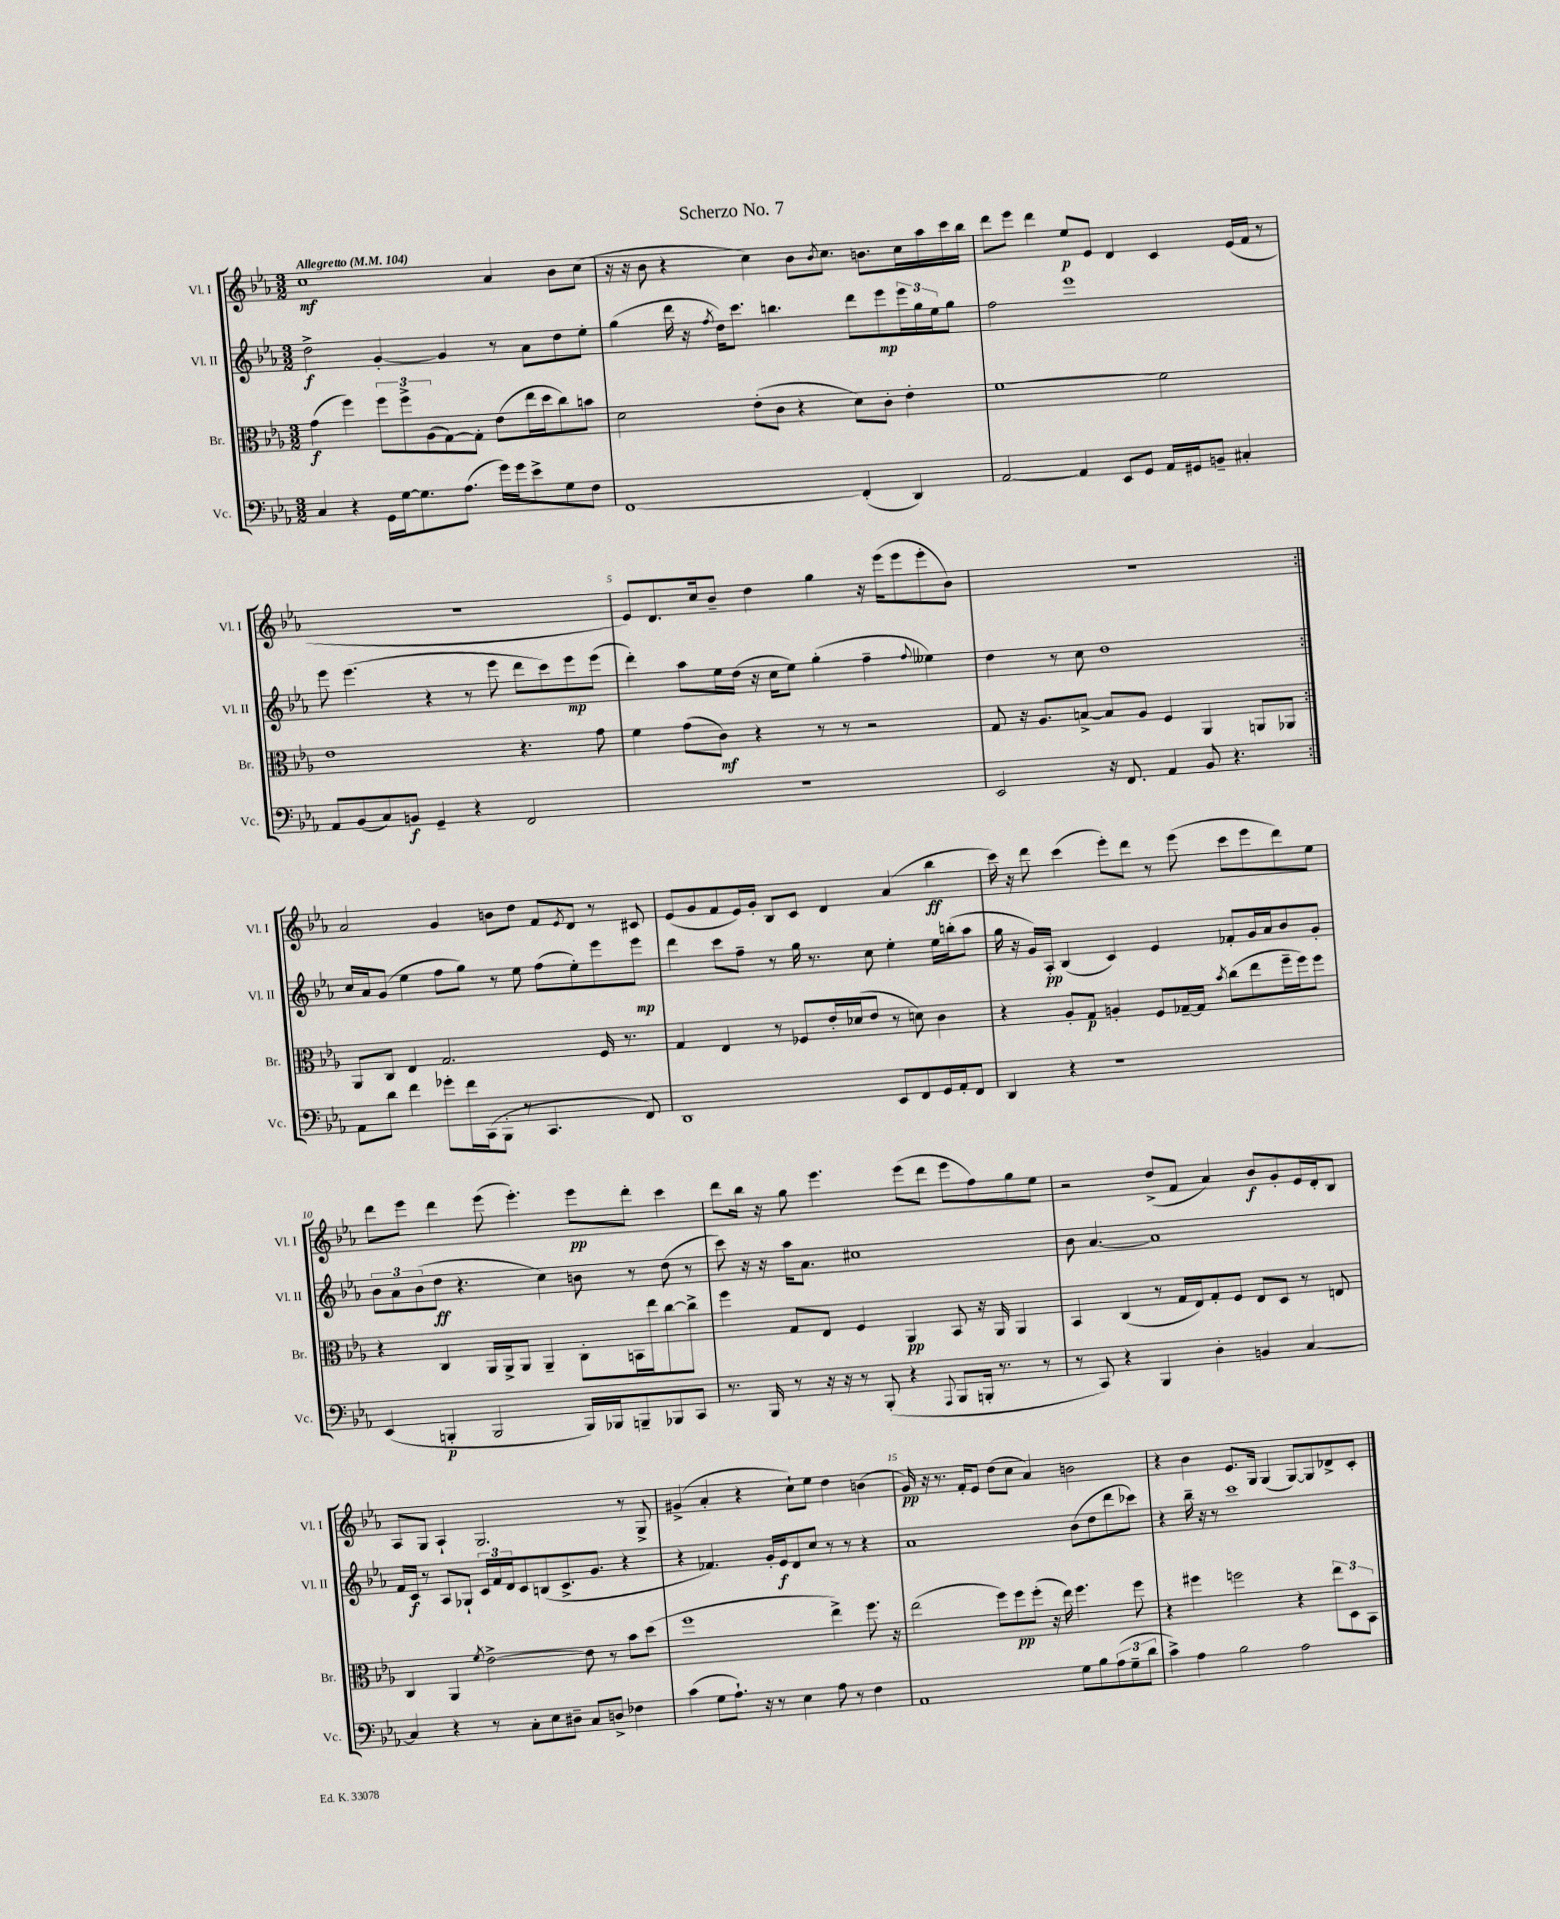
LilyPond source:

\header { title = "Scherzo No. 7" }
<<
\new StaffGroup <<
\new Staff = "s0" \with { instrumentName = "Vl. I" shortInstrumentName = "Vl. I" } {
    \clef treble \key ees \major \numericTimeSignature \time 3/2 \tempo "Allegretto" 4 = 104
    \repeat volta 2 { c''1\mf aes'4 bes'8 c''8( |
    r16 r16 bes'8 r4 c''4) bes'8 \acciaccatura { bes'8 } c''8. b'8. c''16 aes''16 c'''16 bes''16 |
    d'''8 ees'''8 d'''4 ees''8\p ees'8 d'4 c'4 ees'16( f'16 r8 |
    R1. |
    ees'8) d'8. c''16 bes'8-- d''4 g''4 r16 ees'''16( ees'''8 ees'''8-. bes'8) |
    R1. | }
    aes'2 g'4 b'8 d''8 f'8 \acciaccatura { ees'8 } d'8 r8 cis'8 |
    ees'8( g'8 f'8 ees'16) g'16-. bes8 c'8 d'4 aes'4( bes''4\ff |
    c'''16) r16 d'''8 c'''4( ees'''8-.) d'''8 r8 ees'''8( c'''8 ees'''8 d'''8) ees''8 |
    d'''8 ees'''8 d'''4 ees'''8( ees'''4.-.) ees'''8\pp d'''8-. c'''4 |
    d'''8 bes''16 r16 g''8 ees'''4. ees'''8( d'''8 ees'''8 f''8) g''8 ees''8 |
    r2 d''8->( f'8 aes'4) bes'8\f g'8-. ees'16 d'16-. bes8 |
    aes8 g8 aes4-! g2. r8 g8-> |
    gis'4->( aes'4-. r4 c''8-!) ees''8 d''4 b'4( |
    g'16\pp) r16 r8. f'16-. ees'8 d''8( c''8 aes'4) b'2 |
    r4 bes'4 ees'8. g16 g4( g8~) g8 des'8-> c'8-. \bar "|." |
}
\new Staff = "s1" \with { instrumentName = "Vl. II" shortInstrumentName = "Vl. II" } {
    \clef treble \key ees \major \numericTimeSignature \time 3/2
    \repeat volta 2 { d''2->\f g'4~-. g'4 r8 aes'8 d''8 ees''8-. |
    g''4( d'''16 r16 \acciaccatura { f''8 } d''16) c'''8. b''4. d'''8 ees'''8\mp \tuplet 3/2 { ees'''16 g''16 ees''16 } g''8 |
    f''2 ees'''1 |
    ees'''8 ees'''4.( r4 r8 ees'''8 d'''8 c'''8) ees'''8\mp ees'''8( |
    d'''4-.) aes''8 ees''16 d''16( r16 c''16 ees''8) g''4-.( f''4-- \appoggiatura { f''8 } eeses''4) |
    d''4 r8 c''8 d''1 | }
    c''16 aes'16 g'8( ees''4 f''8 g''8) r8 ees''8 f''8( ees''8-.) ees'''8 ees'''8\mp |
    d'''4 c'''8 f''8-- r8 g''16 r8. c''8 ees''4-. ees''16 b''16-.( aes''8 |
    g''16 r16 g'16) aes16-.\pp bes4( c'4) ees'4 fes'8-. g'16 aes'16 bes'8 g'8-. |
    \tuplet 3/2 { bes'8 aes'8 bes'8( } d''8\ff r4. c''4) b'8 r8 d''8( r8 |
    c'''8) r16 r16 aes''16 aes'8. cis''1 |
    bes'8 aes'4.~ aes'1 |
    f'16 c'16\f r8 aes8 ges8-! \tuplet 3/2 { c'16 f'16 d'16 } c'8 b8( c'8.-> g'8. r4 |
    r4 fes'4.) g'16-. ees'16\f d'8 c''8 r8 r8 r4 |
    aes'1 bes'8( d''8 d'''8 ces'''8) |
    r4 bes''16-- r16 r8 c'''1 \bar "|." |
}
\new Staff = "s2" \with { instrumentName = "Br." shortInstrumentName = "Br." } {
    \clef alto \key ees \major \numericTimeSignature \time 3/2
    \repeat volta 2 { g'4\f( f''4) \tuplet 3/2 { f''8 f''8-> aes8( } g8~) g8-. ees'8( ees''16 d''16 c''8) b'8 |
    d'2 ees'8-.( c'8 r4 d'8) c'8-. ees'4-. |
    f'1~ f'2 |
    ees'1 r4. g'8 |
    f'4 g'8( c'8\mf) r4 r8 r8 r2 |
    g8 r16 aes8. b8~-> b8 aes8 f4 aes,4 a,8 aes,8 | }
    aes,8 c8 ees4 g2. f16 r8. |
    g4 ees4 r8 fes8 ees'16-. des'16( ees'8 r8 d'8) c'4 |
    r4 aes8-. g8\p a4-. f8 ges16~-- ges16 \acciaccatura { bes'8 } c''8( ees''8 f''16-- f''16) f''8 |
    r4 c4 aes,16 aes,16-> aes,8 aes,4-- c8-. b,16 ees''16 c''8~ c''8-> |
    f''4 g8 ees8 f4 aes,4\pp bes,8 r16 aes,16 aes,4 |
    bes,4 c4( r8 g16 ees16) g8-. f8 ees8 d8 r8 e8 |
    c4 aes,4 \acciaccatura { f'8 } ees'2~-> ees'8 r8 bes'8 d''8( |
    f''1 ees''4->) f''8. r16 |
    ees''2( f''8) f''8\pp f''8-.( r16 ees''16) f''4. f''8 |
    r4 fis''4 f''2 r4 \tuplet 3/2 { ees''8 d8 bes,8 } \bar "|." |
}
\new Staff = "s3" \with { instrumentName = "Vc." shortInstrumentName = "Vc." } {
    \clef bass \key ees \major \numericTimeSignature \time 3/2
    \repeat volta 2 { c4 r4 g,16 g16~ g8. aes8.( g'16) g'16 ees'8-> g8 f8 |
    f,1~ f,4-.( d,4) |
    aes,2~ aes,4 ees,8 g,8 aes,16 gis,16 b,8-- cis4-. |
    aes,8 bes,8( c8) b,8\f g,4-- r4 f,2 |
    R1. |
    ees,2 r16 f,8. aes,4 bes,8 r4. | }
    aes,8 d'8 f'4 ges'8-. f'16 c,16( bes,,8-. r8 c,4. f,8) |
    d,1 ees,8 f,8 g,16 aes,16-. f,8 |
    d,4 r4 r1 |
    ees,4( b,,4-.\p b,,2 b,,16) bes,,16 b,,8-- bes,,8 c,8 |
    r8. bes,,16 r8 r16 r16 r8 bes,,8-.( r4 \appoggiatura { aes,,8 } bes,,8 b,,16-. r8. r8 |
    r8 c,8) r4 bes,,4 d4-. b,4 c4~ |
    c4 r4 r8 c8-. ees8 dis8-- c8 d8-> fes4 |
    c'4( g8 aes8.-!) r16 r8 ees4 aes8 r8 f4 |
    aes,1 g8 bes8 \tuplet 3/2 { aes8( g8-- d'8 } |
    c'4->) aes4 bes2 aes2 \bar "|." |
}
>>
>>
\layout { \context { \Score \override BarNumber.break-visibility = ##(#f #t #t) barNumberVisibility = #(every-nth-bar-number-visible 5) } }
